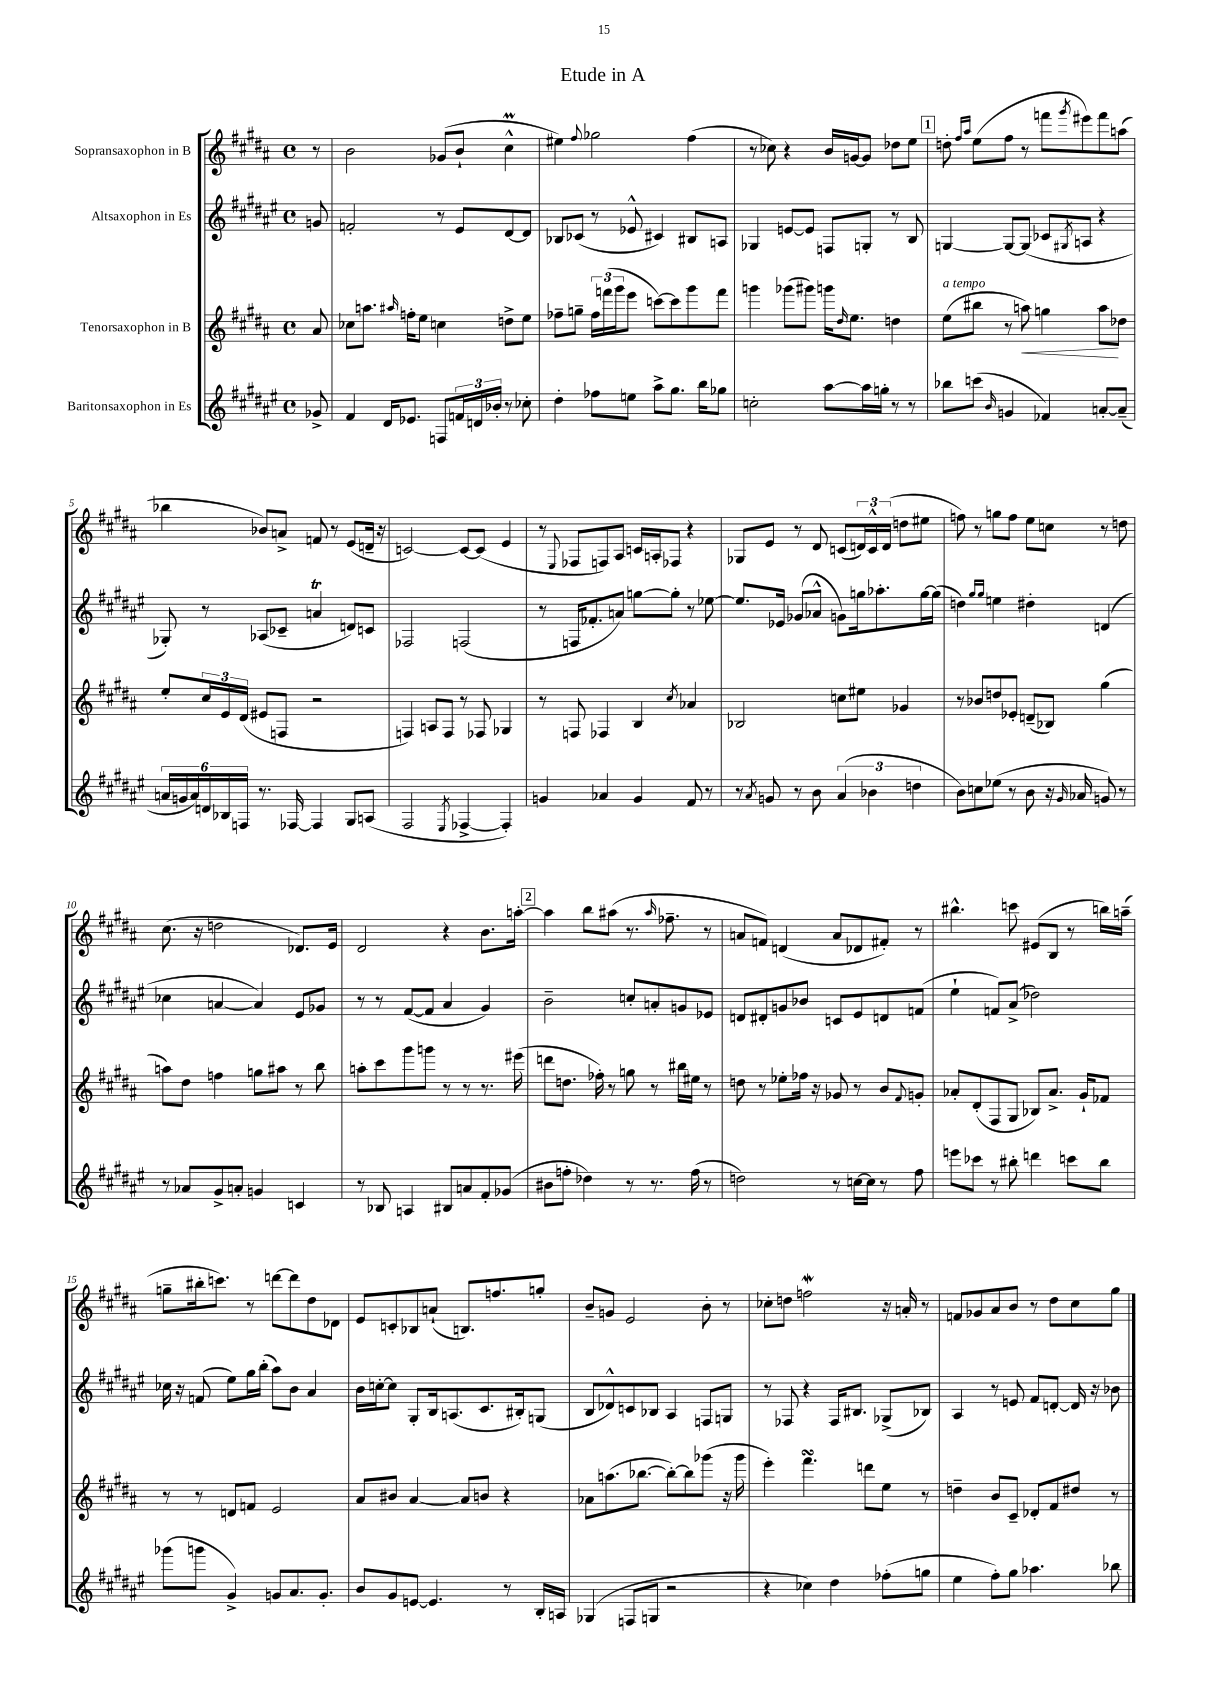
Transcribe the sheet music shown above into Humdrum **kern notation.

**kern	**kern	**dynam	**kern	**kern
*part4	*part3	*part3	*part2	*part1
*staff4	*staff3	*staff3	*staff2	*staff1
*I"Baritonsaxophon in Es	*I"Tenorsaxophon in B	*	*I"Altsaxophon in Es	*I"Sopransaxophon in B
*clefG2	*clefG2	*	*clefG2	*clefG2
*k[f#c#g#d#a#e#]	*k[f#c#g#d#a#]	*	*k[f#c#g#d#a#e#]	*k[f#c#g#d#a#]
*M4/4	*M4/4	*	*M4/4	*M4/4
*met(c)	*met(c)	*	*met(c)	*met(c)
=	=	=	=	=
8g-X^/	8a#/	.	8gn/	8r
=1	=1	=1	=1	=1
4f#/	8cc-X\L	.	2fn'/	2b\
.	8.aan\J	.	.	.
16d#/KL	.	.	.	.
.	16qqaa#X/	.	.	.
8.e-X/J	16ffn'\KL	.	.	.
.	8ee\J	.	.	.
8Fn/L	4ccn\	.	8r	(8g-X/L
24fn/L	.	.	8e#/L	8b`/J
24dn/	.	.	.	.
24b-X'/JJ	.	.	.	.
8r	8ddn^\L	.	[8d#/	4cc#M^^\
8cc-X'\	8ee\J	.	8d#/J]	.
=2	=2	=2	=2	=2
4dd#'\	8ff-X~\L	.	8B-X/L	4ee#X\)
.	8ggn~\J	.	(8c-X/J	.
.	.	.	.	8qqff#/
8ff-X\L	24ff-\LL	.	8r	2gg-X\
.	(24fffn\	.	.	.
.	24ggg#\J	.	.	.
8een\J	8eee\J	.	8e-X^^/	.
8aa#^\L	[8cccn\L)	.	4c#X/)	.
8.gg#\J	8ccc\]	.	.	.
.	8ggg#\	.	8B#X/L	(4ff#\
16bb\KL	.	.	.	.
8gg-X\J	8fff\J	.	8An/J	.
=3	=3	=3	=3	=3
2ccn'\	4gggn\	.	4G-X/	8r
.	.	.	.	8cc-X\)
.	(8ggg-X\L	.	[8en/L	4r
.	8ggg#X\J)	.	8e/J]	.
[8aa#\L	16gggn\KL	.	8Fn/L	16b/LL
.	16qqdd#/	.	.	.
.	8.ee\J	.	.	[16gn/J
16aa#\L]	.	.	8Gn'/J	8g/J]
16ggn'\JJ	.	.	.	.
8r	4ddn\	.	8r	8dd-X\L
8r	.	.	8B/	8ee\J
!!LO:REH:place=s1:t=1
=4	=4	=4	=4	=4
!	!LO:TX:a:i:t=a tempo	!	!	!
8bb-X\L	(8ee\L	.	[4Gn/	8ddn'\
.	.	.	.	16qqff#/LL
.	.	.	.	16qqaa#/JJ
(8cccn\J	8bb#X\J	.	.	(8ee\L
16qqb/	.	.	.	.
4gn/	8r	.	8G/L_	8ff#\J
!	!	!LO:HP:b	!	!
.	8aan\)	<	(8G/J]	8r
4f-X/)	4ggn\	.	8c-X/L	8fffn\L
.	.	.	8qG#X/	8qggg#/
.	.	.	8An/J	8eee#X\)
[8an'/L	8aa\L	.	4r	8fff\
(8a~/J]	8dd-X\J	[	.	(8aan\J
!!LO:LB:g=z
=5	=5	=5	=5	=5
24an/LL	8ee'/L	.	8G-X'/)	4bb-X\
24gn/	.	.	.	.
24a/)	.	.	.	.
24dn/	24cc#/L	.	8r	.
24B-X/	24e/	.	.	.
24Fn/JJ	(24d#/JJ	.	.	.
8.r	8e#X/L	.	(8A-X/L	8b-X/L)
.	8Fn/J	.	8c-X~/J	8an^/J
[16F-X/	.	.	.	.
4F-/]	2r	.	4anT/	8fn/
.	.	.	.	8r
8G#/L	.	.	8dn/L)	(8e/L
(8An/J	.	.	8cn/J	16dn~/Jk
.	.	.	.	16r
=6	=6	=6	=6	=6
2F#/	4Fn/)	.	2F-X/	[2cn/)
.	8An/L	.	.	.
.	8F/J	.	.	.
8qE#/	.	.	.	.
[4F-X^/	8r	.	(2Fn/	8c/L_
.	8F-X/	.	.	(8c/J]
4F-'/])	4G-X/	.	.	4e/
=7	=7	=7	=7	=7
4gn/	8r	.	8r	8r
.	.	.	.	8qqE/
.	8Fn/	.	16Fn/KL	8F-X/L
.	.	.	8.f-X'/	.
4a-X/	4F-X/	.	.	8Fn/)
.	.	.	8an/J)	8A#/J
4g/	4B/	.	[8ggn\L	16cn/LL
.	.	.	.	16An'/J
.	.	.	8gg'\J]	8F-X/J
.	8qcc#/	.	.	.
8f#/	4a-X/	.	8r	4r
8r	.	.	[8ee-X\	.
=8	=8	=8	=8	=8
8r	2B-X/	.	8.ee-/L]	8G-X/L
8qa#/	.	.	.	.
8gn/	.	.	.	8e/J
.	.	.	16e-X/Jk	.
8r	.	.	(8g-X/L	8r
8b\	.	.	8a-X^^/J	8d#/
(6a#/	8ccn\L	.	8gn\L)	(8cn/L
.	8ee#X\J	.	16ggn\k	24dn/L)
6b-X\	.	.	.	24c^^/
.	.	.	8.aa-X'\	.
.	.	.	.	(24d/JJ
.	4g-X/	.	.	8ddn\L
6ddn\	.	.	.	.
.	.	.	[16gg\L	8ee#X\J
.	.	.	(16gg\JJ]	.
=9	=9	=9	=9	=9
8b\L)	8r	.	4ddn\)	8ffn\)
8ccn\	8b-X/L	.	.	8r
.	.	.	16qqgg#/LL	.
.	.	.	16qqgg#/JJ	.
(8ee-X\J	8ddn/	.	4een\	8ggn\L
8r	8e-X'/J	.	.	8ff\J
8b\	(8dn~/L	.	4dd#X'\	8ee\L
16r	8B-X/J)	.	.	8ccn\J
16qqg#/	.	.	.	.
16a-X/	.	.	.	.
8gn/)	(4gg#\	.	(4dn/	8r
8r	.	.	.	8ddn\
!!LO:LB:g=z
=10	=10	=10	=10	=10
8r	8aan\L)	.	4cc-X\	(8.cc#\
8a-X/L	8dd#\J	.	.	.
.	.	.	.	16r
8g#^/	4ffn\	.	[4an/	2ddn\
8an'/J	.	.	.	.
4gn/	8ggn\L	.	4a/])	.
.	8aa#X\J	.	.	.
4cn/	8r	.	8e#/L	8.d-X/L)
.	8bb\	.	8g-X/J	.
.	.	.	.	16e/Jk
=11	=11	=11	=11	=11
8r	8aan'\L	.	8r	2d#/
8B-X/	8ccc#\	.	8r	.
4An/	8ggg#\	.	([8f#/L	.
.	8gggn\J	.	8f#/J]	.
8B#X/L	8r	.	4a#/	4r
8an/	8r	.	.	.
8f#'/	8.r	.	4g#/)	8.b\L
(8g-X/J	.	.	.	.
.	(16eee#X\	.	.	[16aan'\Jk
!!LO:REH:place=s1:t=2
=12	=12	=12	=12	=12
8b#X\L	8dddn\L	.	2b~\	4aa\]
8ffn'\J	8.ddn\J	.	.	.
4dd-X\)	.	.	.	8bb\L
.	16ff-X'\)	.	.	.
.	8r	.	.	(8aa#X\J
8r	8ggn\	.	8ccn'/L	8.r
8.r	8r	.	8an'/	.
.	.	.	.	16qqaa#/
.	.	.	.	8.ff-X~\
.	16bb#X\LL	.	8gn/	.
(16ff\	16ee#X\JJ	.	.	.
8r	8r	.	8e-X/J	8r
=13	=13	=13	=13	=13
2ddn\)	8ddn\	.	8dn/L	8an/L
.	8r	.	8d#X'/	8fn/J)
.	8ee-X'\L	.	8gn/	(4dn/
.	16ff-X\Jk	.	8b-X/J	.
.	16r	.	.	.
8r	8g-X/	.	8cn/L	8a/L
[16ccn\LL	8r	.	8e#/	8d-X/
16cc\JJ]	.	.	.	.
8r	8b/L	.	8dn/	8f#X'/J)
.	8qqf#/	.	.	.
8ff#\	8gn'/J	.	(8fn/J	8r
=14	=14	=14	=14	=14
8eeen\L	8a-X'/L	.	4ee#`\	4.bb#X^^\
8ccc-X\J	(8d#'/	.	.	.
8r	8F#/	.	8fn/L)	.
8bb#X'\	8G#/J	.	(8a#^/J	8cccn\
4dddn\	8B-X/L)	.	2dd-X\)	(8e#X/L
.	8.a-^/J	.	.	8B/J
8cccn\L	.	.	.	8r
.	16g#`/KL	.	.	.
8bb#\J	8f-X/J	.	.	16bbn\LL)
.	.	.	.	(16aan~\JJ
!!LO:LB:g=z
=15	=15	=15	=15	=15
(8ggg-X\L	8r	.	16cc-X\	8ggn~\L
.	.	.	16r	.
8gggn\J	8r	.	(8fn/	16bb#X'\k
.	.	.	.	8.cccn\J)
4g#^/)	8dn/L	.	8ee#\L)	.
.	8fn/J	.	16gg#\L	8r
.	.	.	(16bb'\JJ	.
8gn/L	2e/	.	8aa#\L)	[8dddn\L
8.a#/	.	.	8b\J	8ddd\]
.	.	.	4a#/	8dd#\
8.g'/J	.	.	.	.
.	.	.	.	8d-X\J
=16	=16	=16	=16	=16
8b/L	8a#/L	.	16b\LL	8e/L
.	.	.	[16ccn'\J	.
8g#/	8b#X/J	.	8cc\J]	8cn'/
[8en/J	[4a#/	.	8G#'/L	8B-X/
4.e/]	.	.	16B/k	(8an`/J
.	.	.	(8.An/	.
.	8a#/L]	.	.	8.Bn/L)
.	8bn/J	.	8.c#/	.
.	.	.	.	8.ffn/
8r	4r	.	.	.
.	.	.	16B#X'/k)	.
16B'/LL	.	.	(8Gn/J	8ggn'/J
16An/JJ	.	.	.	.
=17	=17	=17	=17	=17
(4G-X/	8a-X\L	.	8B/L	8b~/L
.	(8.aan\	.	8d-X^^/)	8gn/J
8Fn/L	.	.	8cn/	2e/
.	[8.bb-X\J	.	.	.
8Gn/J	.	.	8B-X/J	.
2r	8bb-'\L_)	.	4A#/	.
.	8bb-\]	.	.	.
.	(8ggg-X\J	.	8Fn/L	8b'\
.	16r	.	8Gn/J	8r
.	16ggg-\	.	.	.
=18	=18	=18	=18	=18
4r	4eee'\)	.	8r	8cc-X'\L
.	.	.	8F-X/	8ddn\J
4cc-X\)	4.fff#sSSS\	.	4r	2ffnw\
4dd#\	.	.	16F-/KL	.
.	.	.	8.B#X/J	.
.	8dddn\L	.	.	.
(8ff-X'\L	8ee\J	.	(8G-X^/L	16r
.	.	.	.	16an'/
8ggn\J	8r	.	8B-X/J)	8r
=19	=19	=19	=19	=19
4ee#\	4ddn~\	.	4A#/	8fn/L
.	.	.	.	8g-X/
8ff#'\L)	8b/L	.	8r	8a#/
8gg#\J	8c#~/J	.	8en/	8b/J
4.aa-X\	8d-X'/L	.	8f#/L	8r
.	8f#/	.	[8dn'/J	8dd#\L
.	8dd#X/J	.	16d/]	8cc#\
.	.	.	16r	.
8bb-X\	8r	.	8b-X\	8gg#\J
==	==	==	==	==
*-	*-	*-	*-	*-
